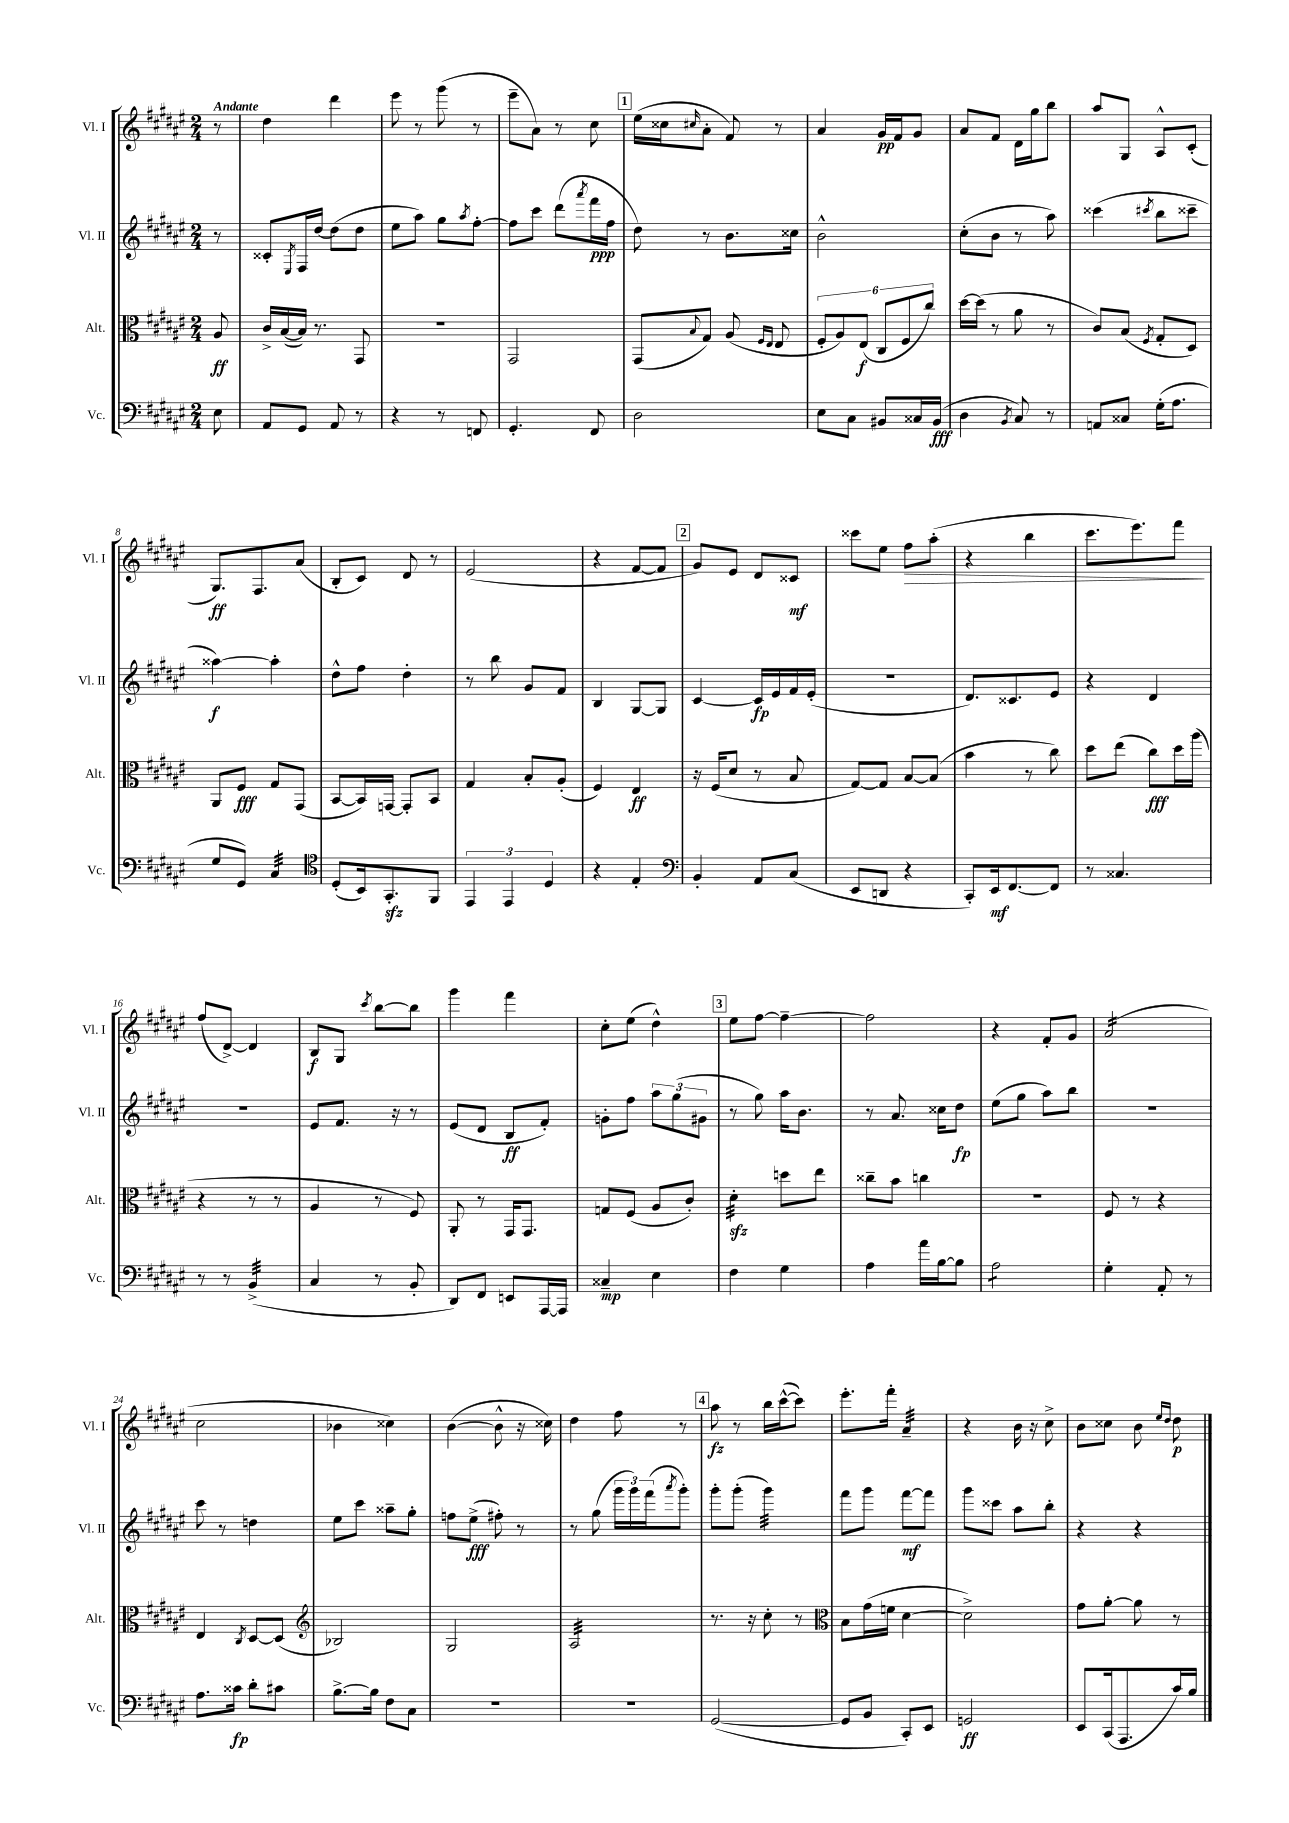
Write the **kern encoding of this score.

**kern	**kern	**kern	**kern
*staff4	*staff3	*staff2	*staff1
*clefF4	*clefC3	*clefG2	*clefG2
*k[f#c#g#d#a#e#]	*k[f#c#g#d#a#e#]	*k[f#c#g#d#a#e#]	*k[f#c#g#d#a#e#]
*M2/4	*M2/4	*M2/4	*M2/4
8E#	8A#	8r	8r
=	=	=	=
8AA#	16c#^	8c##'	4dd#
.	([16B	.	.
.	.	8qE#	.
8GG#	16B])	16F#	.
.	8.r	[16dd#	.
8AA#	.	(8dd#]	4ddd#
8r	8GG#	8dd#	.
=	=	=	=
4r	2r	8ee#	8eee#
.	.	8aa#)	8r
8r	.	8gg#	(8ggg#
.	.	8qaa#	.
8FF	.	[8ff#'	8r
=	=	=	=
4.GG#'	2GG#	8ff#]	8eee#~
.	.	8ccc#	8a#)
.	.	(8ddd#	8r
.	.	8qaaa#	.
8FF#	.	16fff#	8cc#
.	.	16ff#	.
=	=	=	=
2D#	(8GG#	8dd#)	(16ee#
.	.	.	16cc##
.	8qqB	.	16qqcc#
.	8G#)	8r	8a#'
.	(8A#	8.b	8f#)
.	16qqF#	.	.
.	16qqE#	.	.
.	8E#	.	8r
.	.	16cc##	.
=	=	=	=
8E#	12F#'	2b^^	4a#
.	12A#)	.	.
8C#	.	.	.
.	(12E#	.	.
8BB#	12C#	.	16g#
.	.	.	16f#
.	12F#	.	.
16C##	.	.	8g#
.	12cc#)	.	.
(16BB#	.	.	.
=	=	=	=
4D#	[16dd#	(8cc#'	8a#
.	(16dd#]	.	.
.	8r	8b	8f#
8qBB	.	.	.
8C#)	8a#	8r	16d#
.	.	.	16gg#
8r	8r	8aa#)	8bb
=	=	=	=
8AA	8c#)	(4ccc##	8aa#
8C##	(8B	.	8G#
.	8qF#	8qccc#	.
(16G#'	8G#'	8bb	8A#^^
8.A#	.	.	.
.	8D#)	8ccc##~	(8c#'
=	=	=	=
8G#	8AA#	[4aa##)	8.G#)
8GG#)	8F#	.	.
.	.	.	8.F#
*clefC4	*	*	*
4C#	8G#	4aa##']	.
.	(8GG#	.	(8a#
=	=	=	=
(8D#'	[8BB	8dd#^^	8B'
16BB)	16BB])	8ff#	8c#)
8.GG#'	[16GG	.	.
.	8GG']	4dd#'	8d#
8FF#	8BB	.	8r
=	=	=	=
6EE#	4G#	8r	(2e#
.	.	8bb	.
6EE#	.	.	.
.	8B'	8g#	.
6D#	.	.	.
.	(8A#'	8f#	.
=	=	=	=
4r	4F#)	4B	4r
4E#'	4E#	[8G#	[8f#
.	.	8G#]	8f#]
=	=	=	=
*clefF4	*	*	*
4BB'	16r	[4c#	8g#)
.	(16F#	.	.
.	8d#	.	8e#
8AA#	8r	16c#]	8d#
.	.	16e#	.
(8C#	8B	16f#	8c##
.	.	(16e#'	.
=	=	=	=
8EE#	[8G#)	2r	8ccc##
8DD	8G#]	.	8ee#
4r	[8B	.	8ff#
.	(8B]	.	(8aa#'
=	=	=	=
8CC#')	4b	8.d#)	4r
16EE#	.	.	.
[8.FF#	.	8.c##	.
.	8r	.	4bb
8FF#]	8cc#)	8e#	.
=	=	=	=
8r	8dd#	4r	8.ccc#
4.C##	(8ee#	.	.
.	.	.	8.eee#)
.	8cc#)	4d#	.
.	16dd#	.	8fff#
.	(16aa#	.	.
=	=	=	=
8r	4r	2r	(8ff#
8r	.	.	[8d#^)
(4BB^	8r	.	4d#]
.	8r	.	.
=	=	=	=
4C#	4A#	8e#	8B
.	.	8.f#	8G#
.	.	.	8qccc#
8r	8r	.	[8bb
.	.	16r	.
8BB'	8F#)	8r	8bb]
=	=	=	=
8DD#)	8AA#'	(8e#	4ggg#
8FF#	8r	8d#	.
8EE	16GG#	8B	4fff#
.	8.GG#	.	.
[16AAA#	.	8f#')	.
16AAA#]	.	.	.
=	=	=	=
4C##~	8G	8g'	8cc#'
.	(8F#	8ff#	(8ee#
4E#	8A#	12aa#	4dd#^^)
.	.	(12gg#	.
.	8c#')	.	.
.	.	12g#	.
=	=	=	=
4F#	4d#'	8r	8ee#
.	.	8gg#)	[8ff#
4G#	8dd	16aa#	4ff#~_
.	.	8.b	.
.	8ee#	.	.
=	=	=	=
4A#	8cc##~	8r	2ff#]
.	8b	8.a#	.
16a#	4cc	.	.
[16B	.	16cc##	.
8B]	.	8dd#	.
=	=	=	=
2A#	2r	(8ee#	4r
.	.	8gg#	.
.	.	8aa#)	8f#'
.	.	8bb	8g#
=	=	=	=
4G#'	8F#	2r	(2a#
.	8r	.	.
8AA#'	4r	.	.
8r	.	.	.
=	=	=	=
8.A#	4E#	8ccc#	2cc#
.	.	8r	.
16c##	.	.	.
.	8qC#	.	.
8d#'	[8D#	4dd	.
8c#	(8D#]	.	.
=	=	=	=
*	*clefG2	*	*
[8.B^	2B-)	8ee#	4b-
.	.	8ccc#	.
16B]	.	.	.
8F#	.	8aa##~	4cc##)
8C#	.	8gg#'	.
=	=	=	=
2r	2G#	8ff	([4b
.	.	(8ee#^	.
.	.	8ff#')	8b^^]
.	.	8r	16r
.	.	.	16cc##)
=	=	=	=
2r	2A#	8r	4dd#
.	.	(8gg#	.
.	.	24ggg#	8ff#
.	.	24ggg#)	.
.	.	(24fff#	.
.	.	8qaaa#	.
.	.	8ggg#')	8r
=	=	=	=
([2GG#	8.r	8ggg#'	8aa#
.	.	(8ggg#'	8r
.	16r	.	.
.	8cc#'	4ggg#)	16bb
.	.	.	([16ccc#^^
.	8r	.	8ccc#])
=	=	=	=
*	*clefC3	*	*
8GG#]	8B	8fff#	8.eee#'
8BB	(16g#	8ggg#	.
.	16f	.	16fff#'
8CC#')	[4d#	[8fff#	4a#~
8EE#	.	8fff#]	.
=	=	=	=
2GG	2d#^])	8ggg#	4r
.	.	8ccc##	.
.	.	8aa#	16b
.	.	.	16r
.	.	8bb'	8cc#^
=	=	=	=
8EE#	8g#	4r	8b
(16CC#	[8a#'	.	8cc##
8.AAA#	.	.	.
.	8a#]	4r	8b
.	.	.	16qqee#
.	.	.	16qqdd#
16c#)	8r	.	8dd#
16B	.	.	.
==	==	==	==
*-	*-	*-	*-
